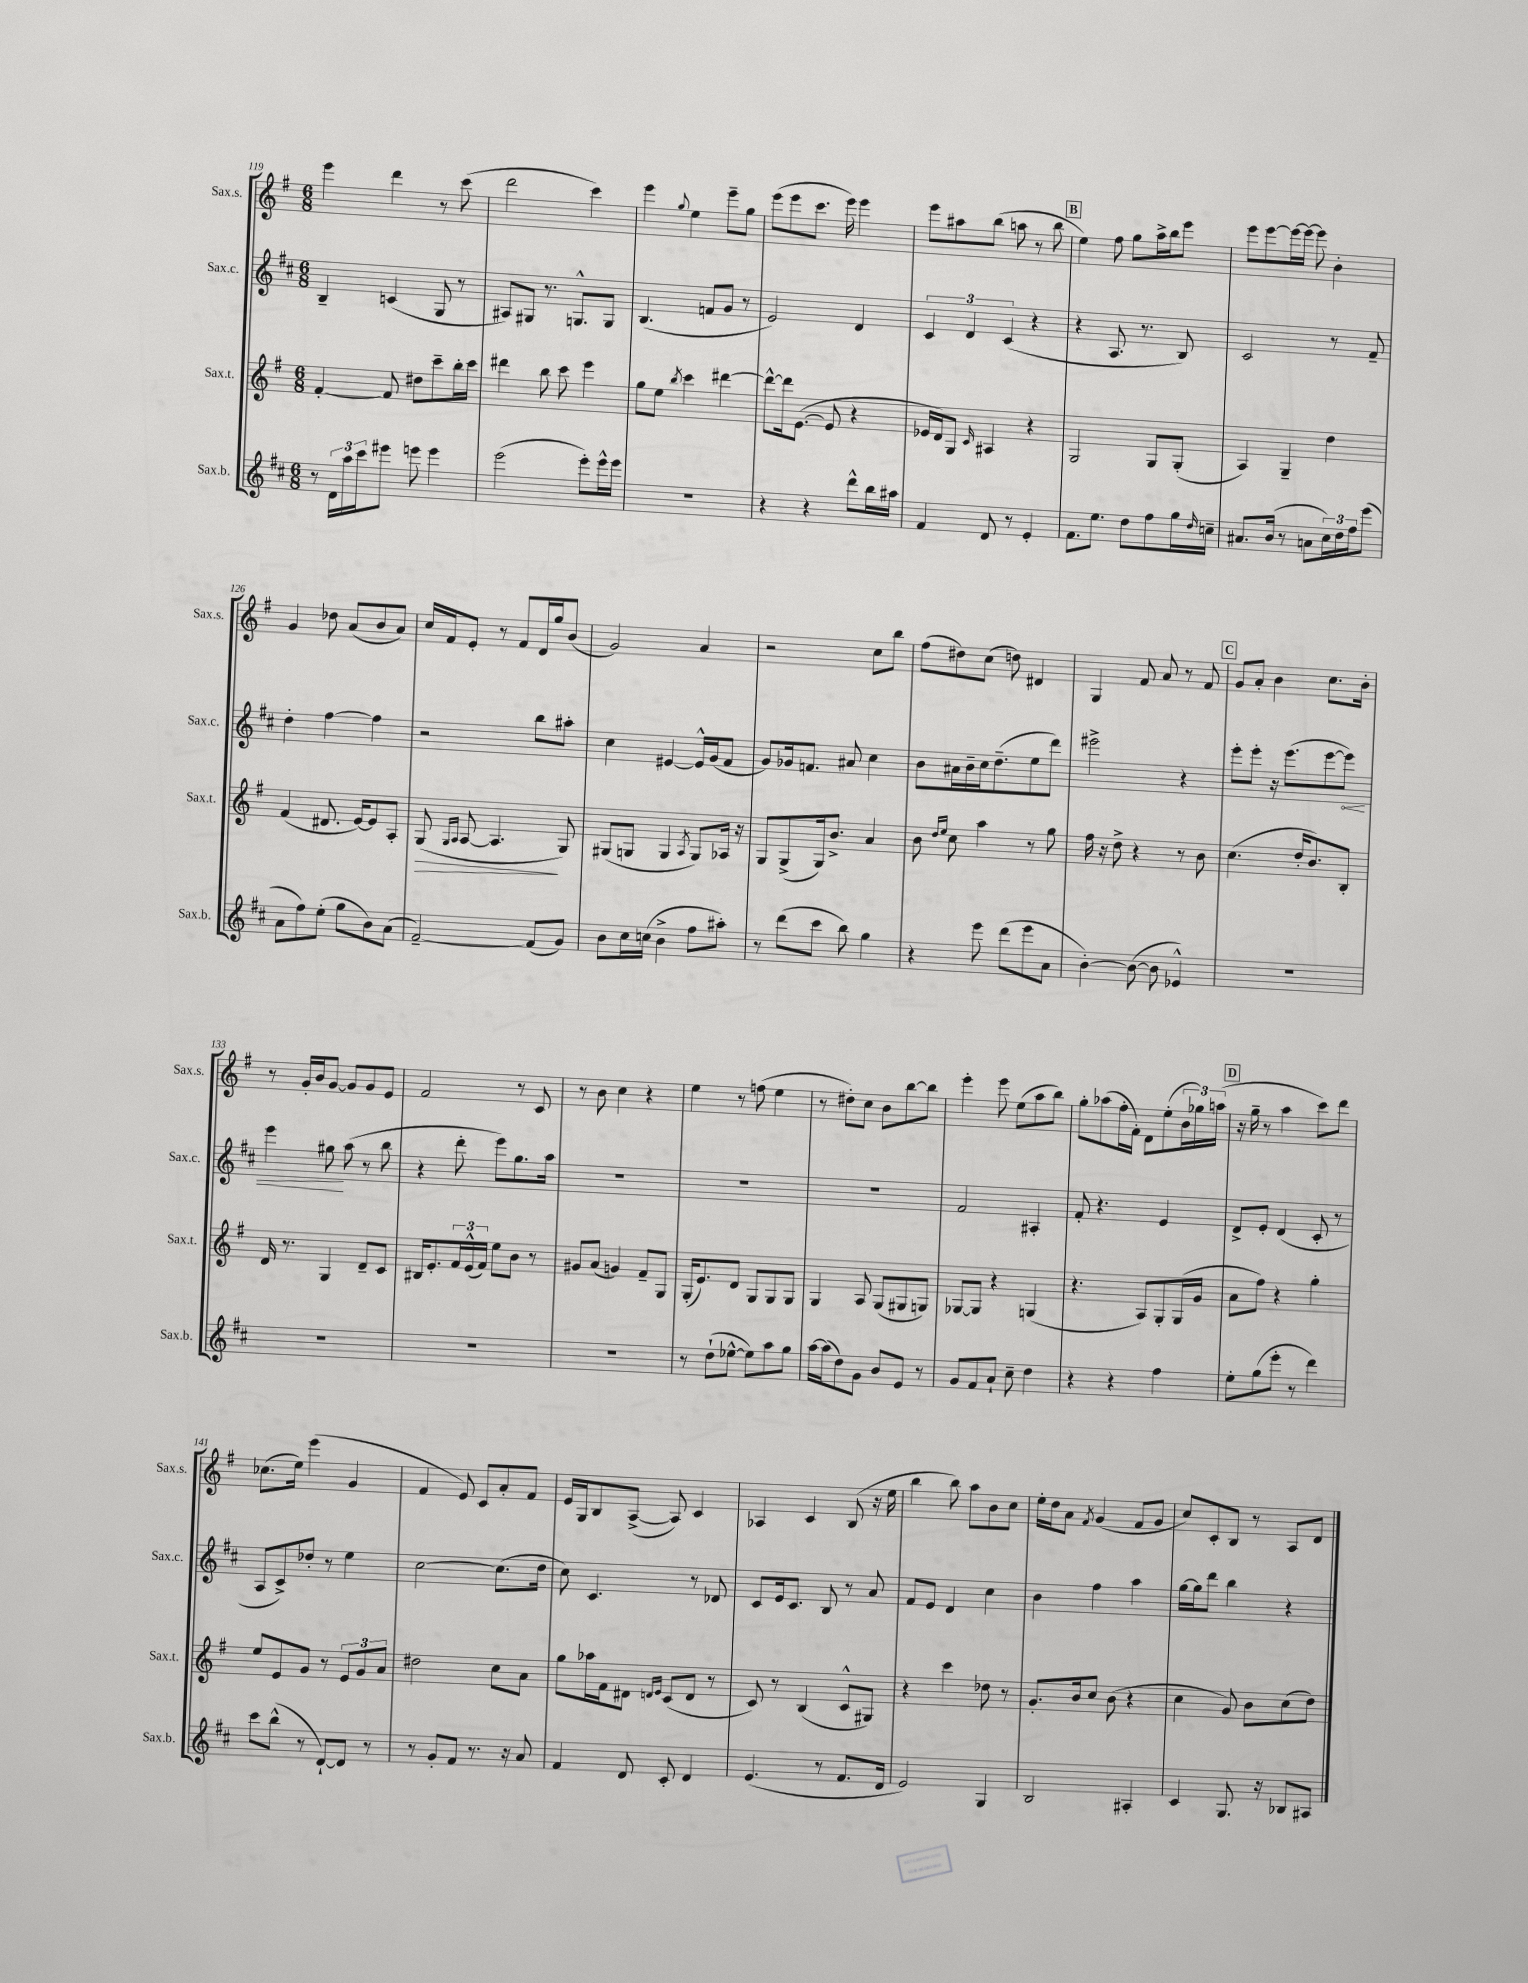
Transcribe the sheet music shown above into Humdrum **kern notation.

**kern	**kern	**kern	**kern
*staff4	*staff3	*staff2	*staff1
*clefG2	*clefG2	*clefG2	*clefG2
*k[f#c#]	*k[f#]	*k[f#c#]	*k[f#]
*M6/8	*M6/8	*M6/8	*M6/8
8r	[4f#'	4B~	4eee
24d	.	.	.
24aa	.	.	.
24ccc#	.	.	.
8eee#	8f#]	(4c	4ddd
8eee	8dd#	.	.
4eee	8ccc~	8G	8r
.	16bb'	8r	(8ccc
.	16ccc	.	.
=	=	=	=
(2eee	4ddd#	8A#)	2ddd
.	.	8G#	.
.	8bb	8.r	.
.	8ccc	.	.
.	.	8.G^^	.
8eee')	4eee	.	4ccc)
16eee^^	.	8G	.
16eee	.	.	.
=	=	=	=
2.r	8gg	(4.B	4eee
.	8ee	.	.
.	8qbb	.	8qqgg
.	4ccc	.	4ee
.	.	8f	.
.	[4ddd#	8g	8eee~
.	.	8r	8gg
=	=	=	=
4r	8ddd#^^_	2e)	(8eee
.	16ddd#]	.	8eee
.	([8.e	.	.
4r	.	.	8.ccc
.	8e]	.	.
.	.	.	16eee)
8ddd^^	4r	4d	4eee
16bb	.	.	.
16aa#	.	.	.
=	=	=	=
4f#	16e-	6c#	8eee
.	16d)	.	.
.	8G	.	8aa#
.	.	6d	.
.	16qqc	.	.
8d	4A#	.	(8bb
.	.	(6c#	.
8r	.	.	8aa
4e'	4r	4r	8r
.	.	.	8bb
=	=	=	=
8.f#	2G	4r	4ee)
8.ee	.	.	.
.	.	8.A	8ff#
8dd	.	.	8gg
.	.	8.r	.
8ff#	8G	.	16aa^
.	.	.	16bb
16gg	(8G'	8B)	8eee
16qqdd	.	.	.
16cc~	.	.	.
=	=	=	=
8.a#	4A)	2c#	8eee
.	.	.	[8eee
(16b	.	.	.
8r	4G~	.	16eee_
.	.	.	16eee_
8a	.	.	8eee]
24cc#)	4dd	8r	4b'
24dd	.	.	.
24ff#	.	.	.
(8eee	.	8f#~	.
=	=	=	=
8a	(4f#	4dd'	4g
8ff#)	.	.	.
(8ee'	8.d#	[4ff#	8dd-
8gg	.	.	(8a
.	[16e)	.	.
8b)	8e]	4ff#]	8b
(8a	8A'	.	8a)
=	=	=	=
[2f#~)	(8G	2r	16cc
.	.	.	16f#
.	16qqG	.	.
.	16qqA	.	.
.	[8A	.	8e'
.	4.A]	.	8r
.	.	.	8f#
(8f#]	.	8bb	16d
.	.	.	16gg
8g)	8G)	8aa#'	(8b
=	=	=	=
8b	(8G#	4cc#	2g)
16cc#	8G	.	.
(16cc	.	.	.
4b^	4G	[4e#	.
.	8qA	.	.
8ff#	8G)	16e#^^]	4a
.	.	(16g	.
8aa#')	16A-	8f#	.
.	16r	.	.
=	=	=	=
8r	8G	8g)	2r
(8ddd	(8G^	16g-	.
.	.	8.f	.
8ccc#	16G)	.	.
.	8.b^	.	.
8bb)	.	8a#	.
4gg	4a	4cc#	8cc
.	.	.	8bb
=	=	=	=
4r	8b	8b	(8ff#
.	16qqdd	.	.
.	16qqee	.	.
.	8cc	16a#	8dd#)
.	.	16b~	.
8eee	4aa	16cc#	(8cc
.	.	(8.dd~	.
(8ddd	.	.	8dd)
8eee	8r	8ee	4d#
8a	8gg	8ddd)	.
=	=	=	=
[4b')	16ff#	2eee#^	4G
.	16r	.	.
.	8dd^	.	.
(8b_	4r	.	8f#
8b]	.	.	8a
4e-^^)	8r	4r	8r
.	8b	.	8f#
=	=	=	=
2.r	(4.cc	8eee'	8g
.	.	8eee'	8a'
.	.	16r	4b
.	.	(8.eee	.
.	16dd'	.	.
.	8.b)	.	.
.	.	[8eee	8.cc
.	8B'	8eee])	.
.	.	.	16b'
=	=	=	=
2.r	16d	4eee	8r
.	8.r	.	.
.	.	.	16g'
.	.	.	16b
.	4G	8gg#	[8g
.	.	(8aa	8g]
.	8d~	8r	8g
.	8c	8bb	8e
=	=	=	=
2.r	16B#	4r	2f#
.	8.e'	.	.
.	24f#	8ddd'	.
.	(24e^^	.	.
.	24f#)	.	.
.	8ee	8eee)	.
.	8b	8.gg	8r
.	8r	.	8c
.	.	16aa	.
=	=	=	=
2.r	8g#	2.r	8r
.	(8a	.	8b
.	4g)	.	4cc
.	8f#~	.	4r
.	8G	.	.
=	=	=	=
8r	(16G'	2.r	4ee
.	8.e)	.	.
(8dd`	.	.	.
[8ee-^^	8d	.	8r
8ee-])	8G	.	(8ff
8aa	8G	.	4ee
8gg	8G	.	.
=	=	=	=
[16aa	4G	2.r	8r
(16aa]	.	.	.
8dd)	.	.	8dd#')
8g	8A	.	8cc
8b	(8G	.	8b
8e	8G#	.	[8bb
8r	8G)	.	8bb]
=	=	=	=
8g	[8G-	2f#	4eee'
8f#	8G-]	.	.
8a`	4r	.	8eee
8cc#~	.	.	(8ee
4dd	(4G	4A#'	8aa
.	.	.	8bb)
=	=	=	=
4r	4.r	8f#'	8gg'
.	.	4.r	(8aa-
4r	.	.	16ff#'
.	.	.	16f#')
.	8A)	.	8d
4ff#	8G'	4e	(8ee'
.	(16G	.	24b
.	.	.	24gg-)
.	16g	.	.
.	.	.	(24aa
=	=	=	=
8ee'	8a	8d^	16r
.	.	.	16gg~
(8gg	8ff#)	8e'	8r
8eee'	4r	(4d	4aa
8r	.	.	.
4ddd)	4gg'	8c#'	8ccc)
.	.	8r	8ddd
=	=	=	=
8ccc#	8ee	8A	(8.cc-
(8bb^^	8e	8c#^)	.
.	.	.	16ee)
8r	8g	8dd-'	(4eee
[8d`)	8r	8r	.
8d]	12e	4ee	4g
.	12g	.	.
8r	.	.	.
.	12a	.	.
=	=	=	=
8r	2dd#	[2cc#	4f#
8g'	.	.	.
8f#	.	.	8e)
8.r	.	.	8c
.	8cc	(8.cc#]	8a'
16r	.	.	.
8a	8a	.	8f#
.	.	16dd	.
=	=	=	=
4f#	8gg	8cc#)	16e
.	.	.	16G
.	16aa-	4.c#	8B
.	16f#	.	.
8d	8d#	.	([8A^
.	16qqd	.	.
.	16qqe	.	.
8c#'	(8c	.	8A])
4d	8d	8r	4c
.	8r	8d-	.
=	=	=	=
(4.e	8c)	8c#	4A-
.	8r	16e	.
.	.	8.c#	.
.	(4B	.	4c
8r	.	8B	.
8.f#	8c^^	8r	(8B
.	8G#)	8a	16r
16d	.	.	16ee
=	=	=	=
2e)	4r	8f#	4bb
.	.	8e	.
.	4ccc	4d	8bb)
.	.	.	8aa
4G	8dd-	4cc#	8b
.	8r	.	8cc
=	=	=	=
2B	8.g'	4b	16ee'
.	.	.	16dd
.	.	.	8a
.	16b	.	.
.	.	.	8qf#
.	8cc	4ff#	(4g
.	(8b	.	.
4A#'	4r	4aa	8f#
.	.	.	8g
=	=	=	=
4c#	4cc	[16gg	8cc)
.	.	16gg]	.
.	.	8ddd	8c'
8.G	8g)	4bb	8B
.	8b	.	8r
16r	.	.	.
8B-	(8cc	4r	8A
8A#	8dd)	.	8d
==	==	==	==
*-	*-	*-	*-
